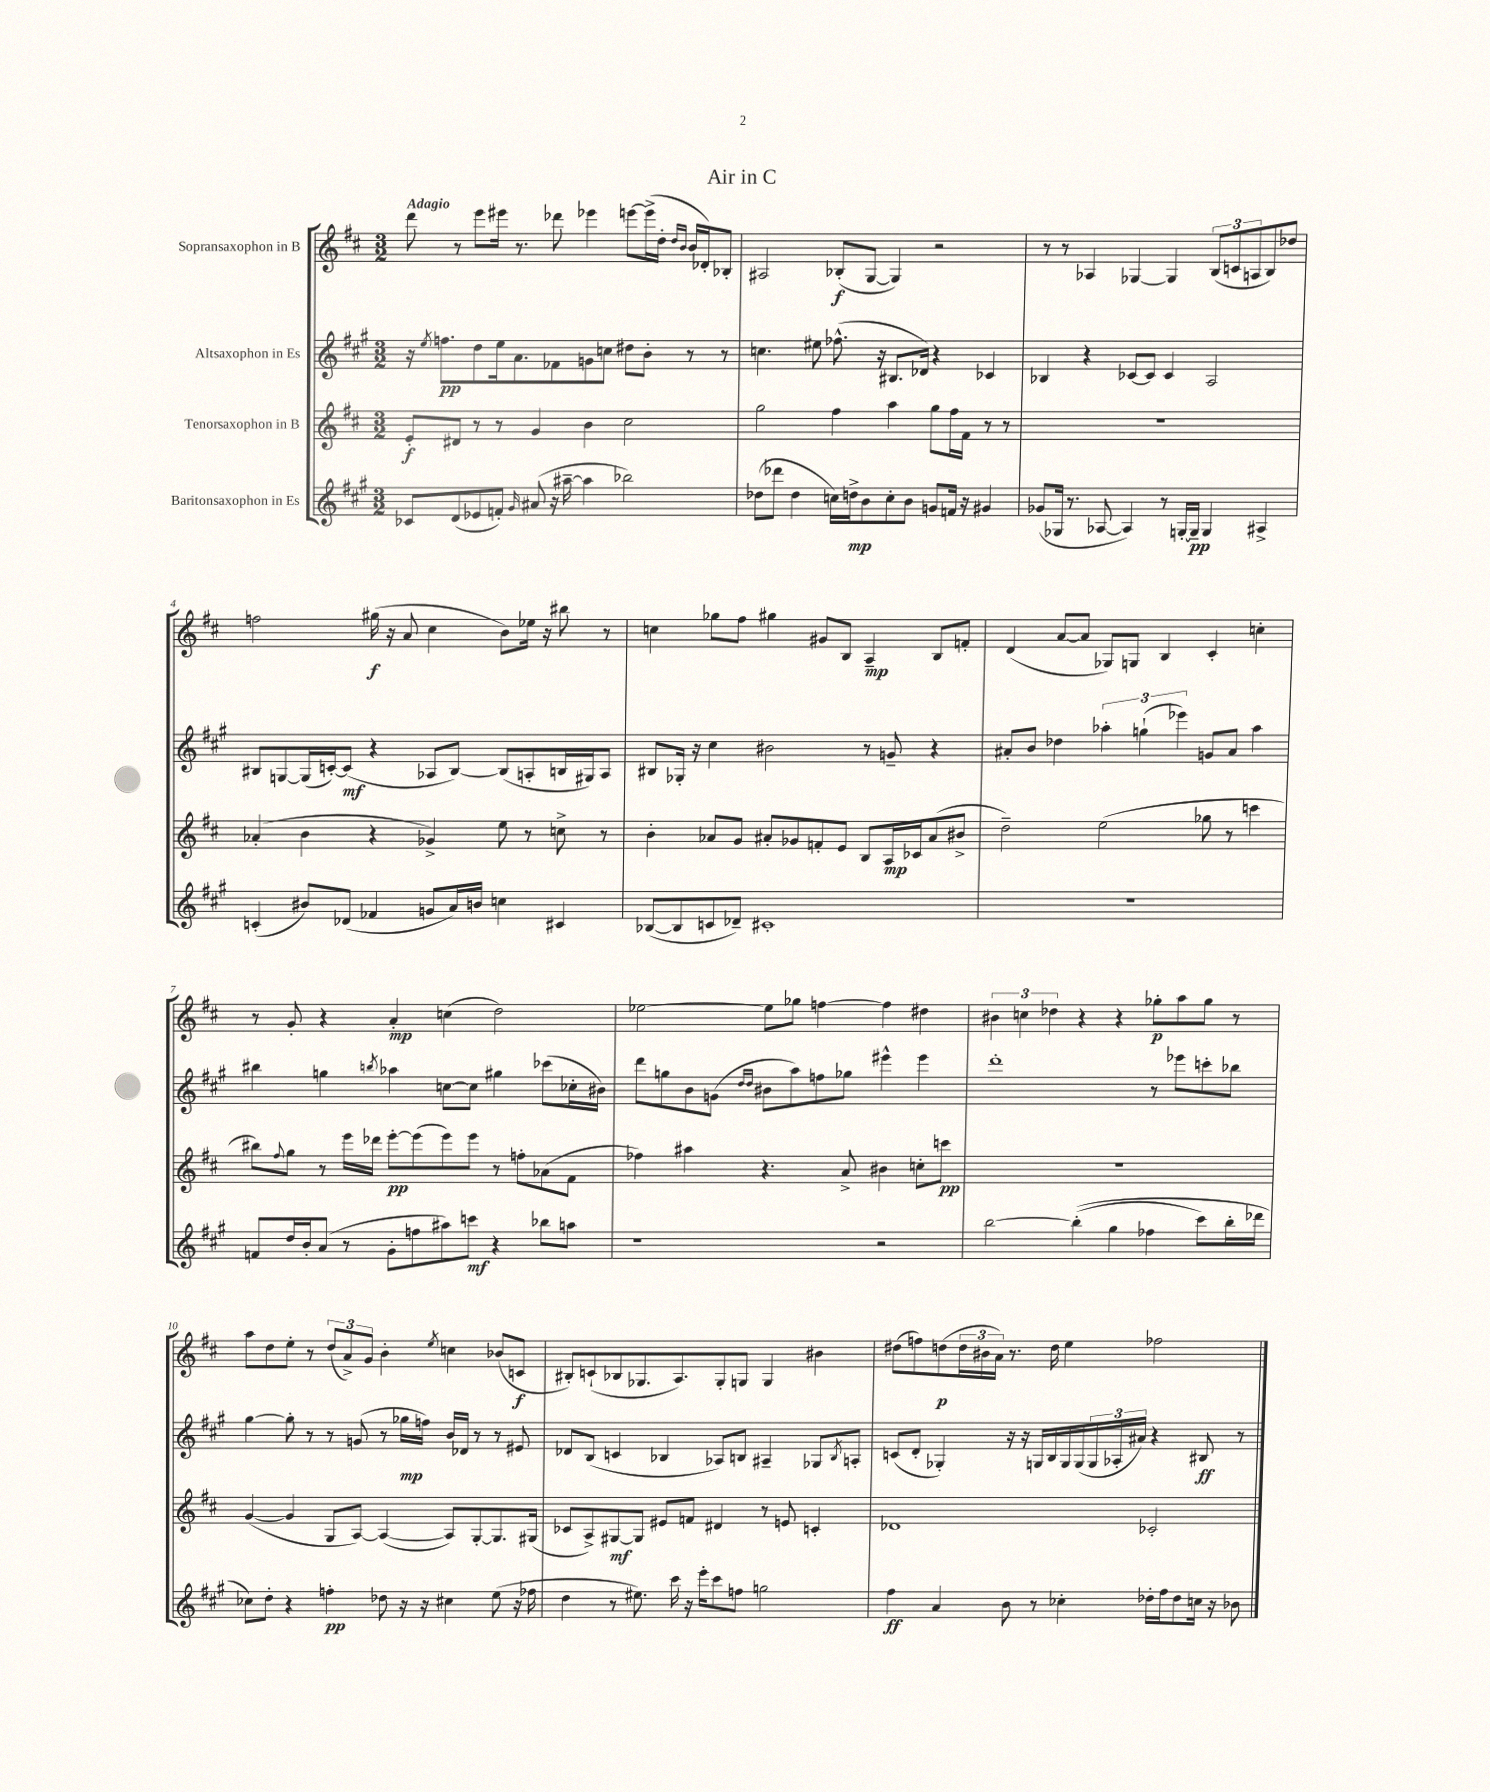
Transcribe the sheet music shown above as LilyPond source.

\header { title = "Air in C" }
<<
\new StaffGroup <<
\new Staff = "s0" \with { instrumentName = "Sopransaxophon in B" } {
    \clef treble \key d \major \numericTimeSignature \time 3/2 \tempo "Adagio"
    d'''8 r8 e'''8 eis'''16 r8. des'''8 ees'''4 e'''8~ e'''16->( d''16-. \grace { d''16 b'16 } b'16 des'16-.) bes8-. |
    ais2 bes8-.\f( g8~ g4) r2 |
    r8 r8 aes4 ges4~ ges4 \tuplet 3/2 { b8( c'8 a8 } b8) des''8 |
    f''2 gis''16\f( r16 a'8 cis''4 b'8) ees''16 r16 bis''8 r8 |
    c''4 ges''8 fis''8 gis''4 gis'8 b8 a4--\mp b8 f'8-. |
    d'4( a'8~ a'8 ges8) g8 b4 cis'4-. c''4-. |
    r8 g'8-. r4 a'4-.\mp c''4( d''2) |
    ees''2~ ees''8 ges''8 f''4~ f''4 dis''4 |
    \tuplet 3/2 { bis'4 c''4 des''4 } r4 r4 ges''8-.\p a''8 ges''8 r8 |
    a''8 d''8 e''8-. r8 \tuplet 3/2 { d''8( a'8->) g'8 } b'4-. \acciaccatura { e''8 } c''4 bes'8( c'8\f |
    bis8-.) c'8-!( bes8 ges8. a8.) ges8-. g8 g4 bis'4 |
    dis''8( f''8) d''8\p( \tuplet 3/2 { d''16 bis'16 a'16) } r8. d''16 e''4 fes''2 \bar "|." |
}
\new Staff = "s1" \with { instrumentName = "Altsaxophon in Es" } {
    \clef treble \key a \major \numericTimeSignature \time 3/2
    r16 \acciaccatura { e''8 } f''8.\pp d''8 e''16 a'8. fes'8 g'8 c''8 dis''8 b'8-. r8 r8 |
    c''4. eis''8 fes''8.-^( r16 bis8. des'16) r4 ces'4 |
    bes4 r4 ces'8~ ces'8 ces'4 a2 |
    bis8 g8~ g16( c'16~-.) c'8\mf( r4 aes8 bis8~) bis8( a8-. b16 gis16) a8 |
    bis8 ges16-. r16 cis''4 bis'2 r8 g'8-- r4 |
    ais'8-. b'8 des''4 \tuplet 3/2 { aes''4-. g''4-!( ees'''4) } g'8 ais'8 aes''4 |
    bis''4 g''4 \acciaccatura { b''8 } aes''4 c''8~ c''8 gis''4 ces'''8( ces''16-. bis'16) |
    d'''8 g''8 b'8 g'8( \grace { d''16 d''16 } bis'8 a''8) f''8 ges''8 eis'''4-^ eis'''4 |
    d'''1-. r8 ees'''8 c'''8-. bes''8 |
    gis''4~ gis''8-. r8 r8 g'8( r8 ges''16\mp f''16) b'16 des'16 r8 r8 eis'8 |
    des'8 b8( c'4 bes4 aes8) b8 ais4-- ges8 \acciaccatura { b8 } a8-. |
    c'8( d'8-. ges4-.) r16 r16 g16 b16 g16 g16( \tuplet 3/2 { g16 aes16-. ais'16) } r4 bis8\ff r8 \bar "|." |
}
\new Staff = "s2" \with { instrumentName = "Tenorsaxophon in B" } {
    \clef treble \key d \major \numericTimeSignature \time 3/2
    e'8-.\f dis'8 r8 r8 g'4 b'4 cis''2 |
    g''2 fis''4 a''4 g''8 fis''16 fis'16 r8 r8 |
    R1. |
    aes'4-.( b'4 r4 ges'4->) e''8 r8 c''8-> r8 |
    b'4-. aes'8 g'8 ais'8-. ges'8 f'8-. e'8 b8 a16\mp ces'16 ais'8( bis'8-> |
    d''2--) e''2( ges''8 r8 c'''4 |
    bis''8) \appoggiatura { fis''8 } g''8 r8 e'''16 des'''16 e'''8~-.\pp e'''8( e'''8) e'''8 r8 f''8-. aes'8( fis'8 |
    fes''4) ais''4 r4. a'8-> bis'4 c''8-. c'''8\pp |
    R1. |
    g'4~( g'4 g8 a8~) a4~( a8) g8~-. g8. gis16( |
    ces'8 a8->) gis8~\mf gis8 eis'8 f'8 dis'4 r8 e'8 c'4-. |
    des'1 ces'2-. \bar "|." |
}
\new Staff = "s3" \with { instrumentName = "Baritonsaxophon in Es" } {
    \clef treble \key a \major \numericTimeSignature \time 3/2
    ces'8 d'8( ees'8 f'8-.) \grace { gis'16 } ais'8( r16 ais''16~-- ais''4 bes''2) |
    des''8( des'''8 des''4 c''16) d''16->\mp b'8 c''8-. b'8 g'8 f'16 r16 gis'4 |
    ges'8( ges16 r8. aes8~ aes4) r8 g16~-. g16--\pp g4 ais4-> |
    c'4-.( bis'8) des'8( fes'4 g'8 a'16) b'16 c''4 cis'4 |
    bes8~( bes8 c'8 des'8--) cis'1-. |
    R1. |
    f'8 d''16 b'16-. a'8( r8 gis'8-. f''8 ais''8) c'''8\mf r4 bes''8 a''8 |
    r1 r2 |
    b''2~ b''4-.(\( gis''4 fes''4 cis'''8) b''16-. des'''16 |
    ces''8\) d''8-. r4 f''4-.\pp des''8 r16 r16 cis''4 e''8( r16 fes''16 |
    d''4 r8 eis''8.) cis'''16 r16 e'''16-. cis'''8 f''8 g''2 |
    fis''4\ff a'4 b'8 r8 ces''4-. des''16-. fis''16 des''8 c''16 r16 bes'8 \bar "|." |
}
>>
>>
